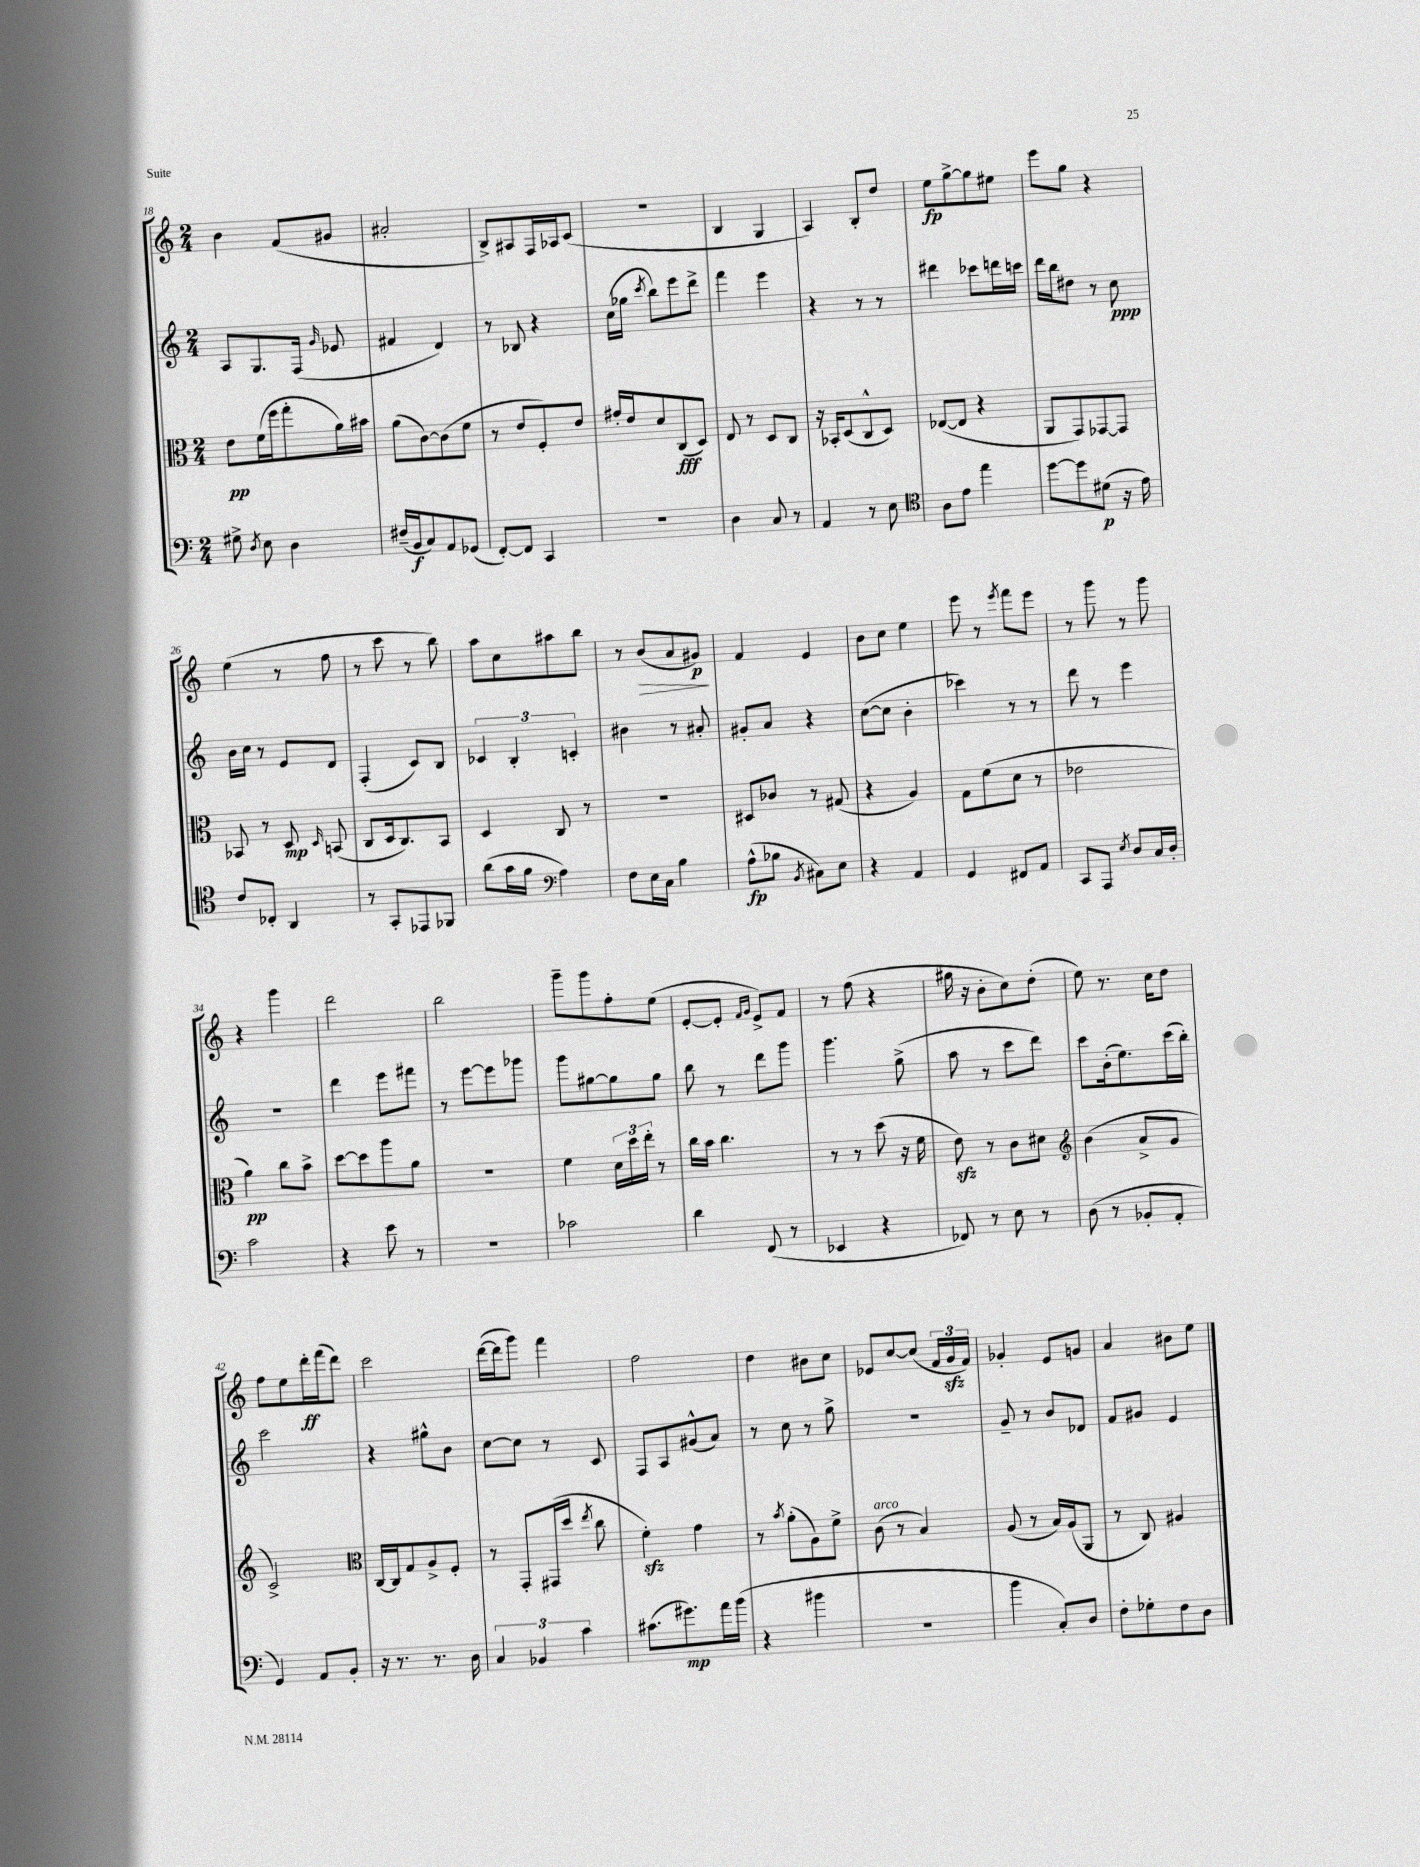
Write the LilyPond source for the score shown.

<<
\new StaffGroup <<
\new Staff = "s0" {
    \clef treble \key c \major \numericTimeSignature \time 2/4
    \autoBeamOff b'4 f'8[( gis'8] |
    ais'2-. |
    b8[->) ais8 f16 aes16 c'8]( |
    R2 |
    b4 g4 |
    a4) b8[-. d''8] |
    e''8[\fp g''8~-> g''8 eis''8] |
    e'''8[ g''8] r4 |
    e''4( r8 f''8 |
    r8 c'''8 r8 b''8) |
    a''8[ c''8 ais''8 b''8] |
    r8 b'8[\>( a'8 gis'8]\p\!) |
    f'4 e'4 |
    b'8[ c''8] e''4 |
    e'''8 r8 \acciaccatura { e'''8 } f'''8[ e'''8] |
    r8 g'''8 r8 g'''8 |
    r4 g'''4 |
    d'''2 |
    b''2 |
    g'''8[-- g'''8 f''8-. e''8]( |
    e'8[~-. e'8]-. \grace { f'16[ g'16] } e'8[->) f'8] |
    r8 f''8( r4 |
    gis''16 r16 b'8[-. c''8) d''8]-.( |
    e''8) r8. c''16[ d''8] |
    f''8[ e''8 d'''16-.\ff f'''16( d'''8]) |
    c'''2 |
    d'''16[~( d'''16 g'''8]) f'''4 |
    f''2 |
    d''4 bis'8[ c''8] |
    ees'8[ c''8~ c''8]( \tuplet 3/2 { f'16[ g'16\sfz f'16]) } |
    ges'4-. e'8[ g'8] |
    a'4 bis'8[ e''8] \bar "|." |
}
\new Staff = "s1" {
    \clef treble \key c \major \numericTimeSignature \time 2/4
    \autoBeamOff a8[ g8. f16]( \grace { g'16 } ees'8 |
    fis'4 d'4) |
    r8 bes8 r4 |
    c''16[( ges''16] \acciaccatura { c'''8 } b''8[) e'''8 d'''8]-> |
    f'''4 e'''4 |
    r4 r8 r8 |
    dis'''4 ces'''8[ d'''16 c'''16] |
    d'''16[ b''16 dis''8] r8 c''8\ppp |
    b'16[ c''16] r8 e'8[ d'8] |
    f4-.( c'8[) b8] |
    \tuplet 3/2 { ces'4 b4-. c'4-. } |
    bis'4 r8 ais'8-. |
    gis'8[-. a'8] r4 |
    c''8[~( c''8] b'4-. |
    ces'''4) r8 r8 |
    d'''8 r8 e'''4 |
    r2 |
    d'''4 e'''8[ fis'''8] |
    r8 e'''8[~ e'''8 ges'''8] |
    g'''8[ gis''8~ gis''8 gis''8] |
    b''8 r8 d'''8[ g'''8] |
    g'''4. g''8->( |
    a''8 r8 c'''8[ d'''8]) |
    c'''8[ b'16-.( e''8.) c'''16( b''16]-.) |
    c'''2 |
    r4 gis''8[-^ b'8] |
    c''8[~ c''8] r8 c'8 |
    f8[ a8 gis'8-^( a'8]) |
    r8 c''8 r8 g''8-> |
    R2 |
    g'8-- r8 b'8[ des'8] |
    f'8[ gis'8] e'4 \bar "|." |
}
\new Staff = "s2" {
    \clef alto \key c \major \numericTimeSignature \time 2/4
    \autoBeamOff e'8[\pp f'16( f''16 g''8-. a'16) bis'16] |
    a'8[( c'8~) c'8( f'8] |
    r8 e'8[ f8-.) e'8] |
    gis'16[-. e'16 d'8 c8\fff( d8]) |
    e8 r8 d8[ c8] |
    r16 bes,16[-. d8( c8-^ d8]) |
    ees8[~( ees8] r4 |
    a,8[ g,8) ges,8~ ges,8] |
    bes,8 r8 d8\mp \grace { d16 } b,8( |
    c8[ d16 c8.) b,8] |
    d4 c8 r8 |
    r2 |
    dis8[ ces'8] r8 gis8( |
    r4 a4) |
    g8[ f'8( d'8] r8 |
    ees'2 |
    a'4\pp) c''8[ b'8]-> |
    d''8[~ d''8 a''8 a'8] |
    R2 |
    f'4 \tuplet 3/2 { d'16[ d''16 e''16]-. } r8 |
    c''16[ b'16] c''4. |
    r8 r8 d''8( r16 f'16 |
    e'8\sfz) r8 c'8[ dis'8] |
    \clef treble b'4( a'8[-> g'8] |
    c'2->) |
    \clef alto c16[~ c16 g8 a8-> f8]-. |
    r8 g,8[-. gis,16( d''16] \acciaccatura { e''8 } c''8 |
    f'4-.\sfz) g'4 |
    r8 \acciaccatura { b'8 } a'8[-.( a8) f'8]-> |
    c'8^\markup { \italic "arco" }( r8 b4) |
    a8( r8 b16[) a16( a,8] |
    r8 c8) ais4 \bar "|." |
}
\new Staff = "s3" {
    \clef bass \key c \major \numericTimeSignature \time 2/4
    \autoBeamOff gis8-> \acciaccatura { d8 } e8 d4 |
    fis16[--( b,16\f c8) a,8 ges,8]( |
    f,8[~-.) f,8] c,4 |
    R2 |
    d4 c8 r8 |
    a,4 r8 e8 |
    \clef tenor a8[ e'8] e''4 |
    d''8[~ d''8 dis'8]\p( r16 e'16) |
    c'8[ ces8]-. a,4 |
    r8 g,8[-. ees,8 fes,8] |
    a'8[( g'16 f'16] \clef bass a4) |
    f8[ e16 c16] b4 |
    a8[-^\fp( bes8] \acciaccatura { b,8 } cis8[) e8] |
    r4 a,4 |
    g,4 fis,8[ a,8] |
    c,8[ a,,8] \acciaccatura { e8 } d8[ c16 d16]-. |
    c'2 |
    r4 e'8 r8 |
    r2 |
    ces'2 |
    d'4 f,8( r8 |
    ees,4 r4 |
    fes,8) r8 e8 r8 |
    d8( r8 bes,8[-. a,8]-. |
    g,4) a,8[ b,8]-. |
    r16 r8. r8. d16 |
    \tuplet 3/2 { c4 bes,4 c'4 } |
    cis'8.[( gis'8.\mp) a'16 b'16]( |
    r4 bis'4 |
    R2 |
    b'4 c8[-.) d8] |
    f8[-. ges8-. f8 d8] \bar "|." |
}
>>
>>
\layout { \context { \Score currentBarNumber = #18 } }
